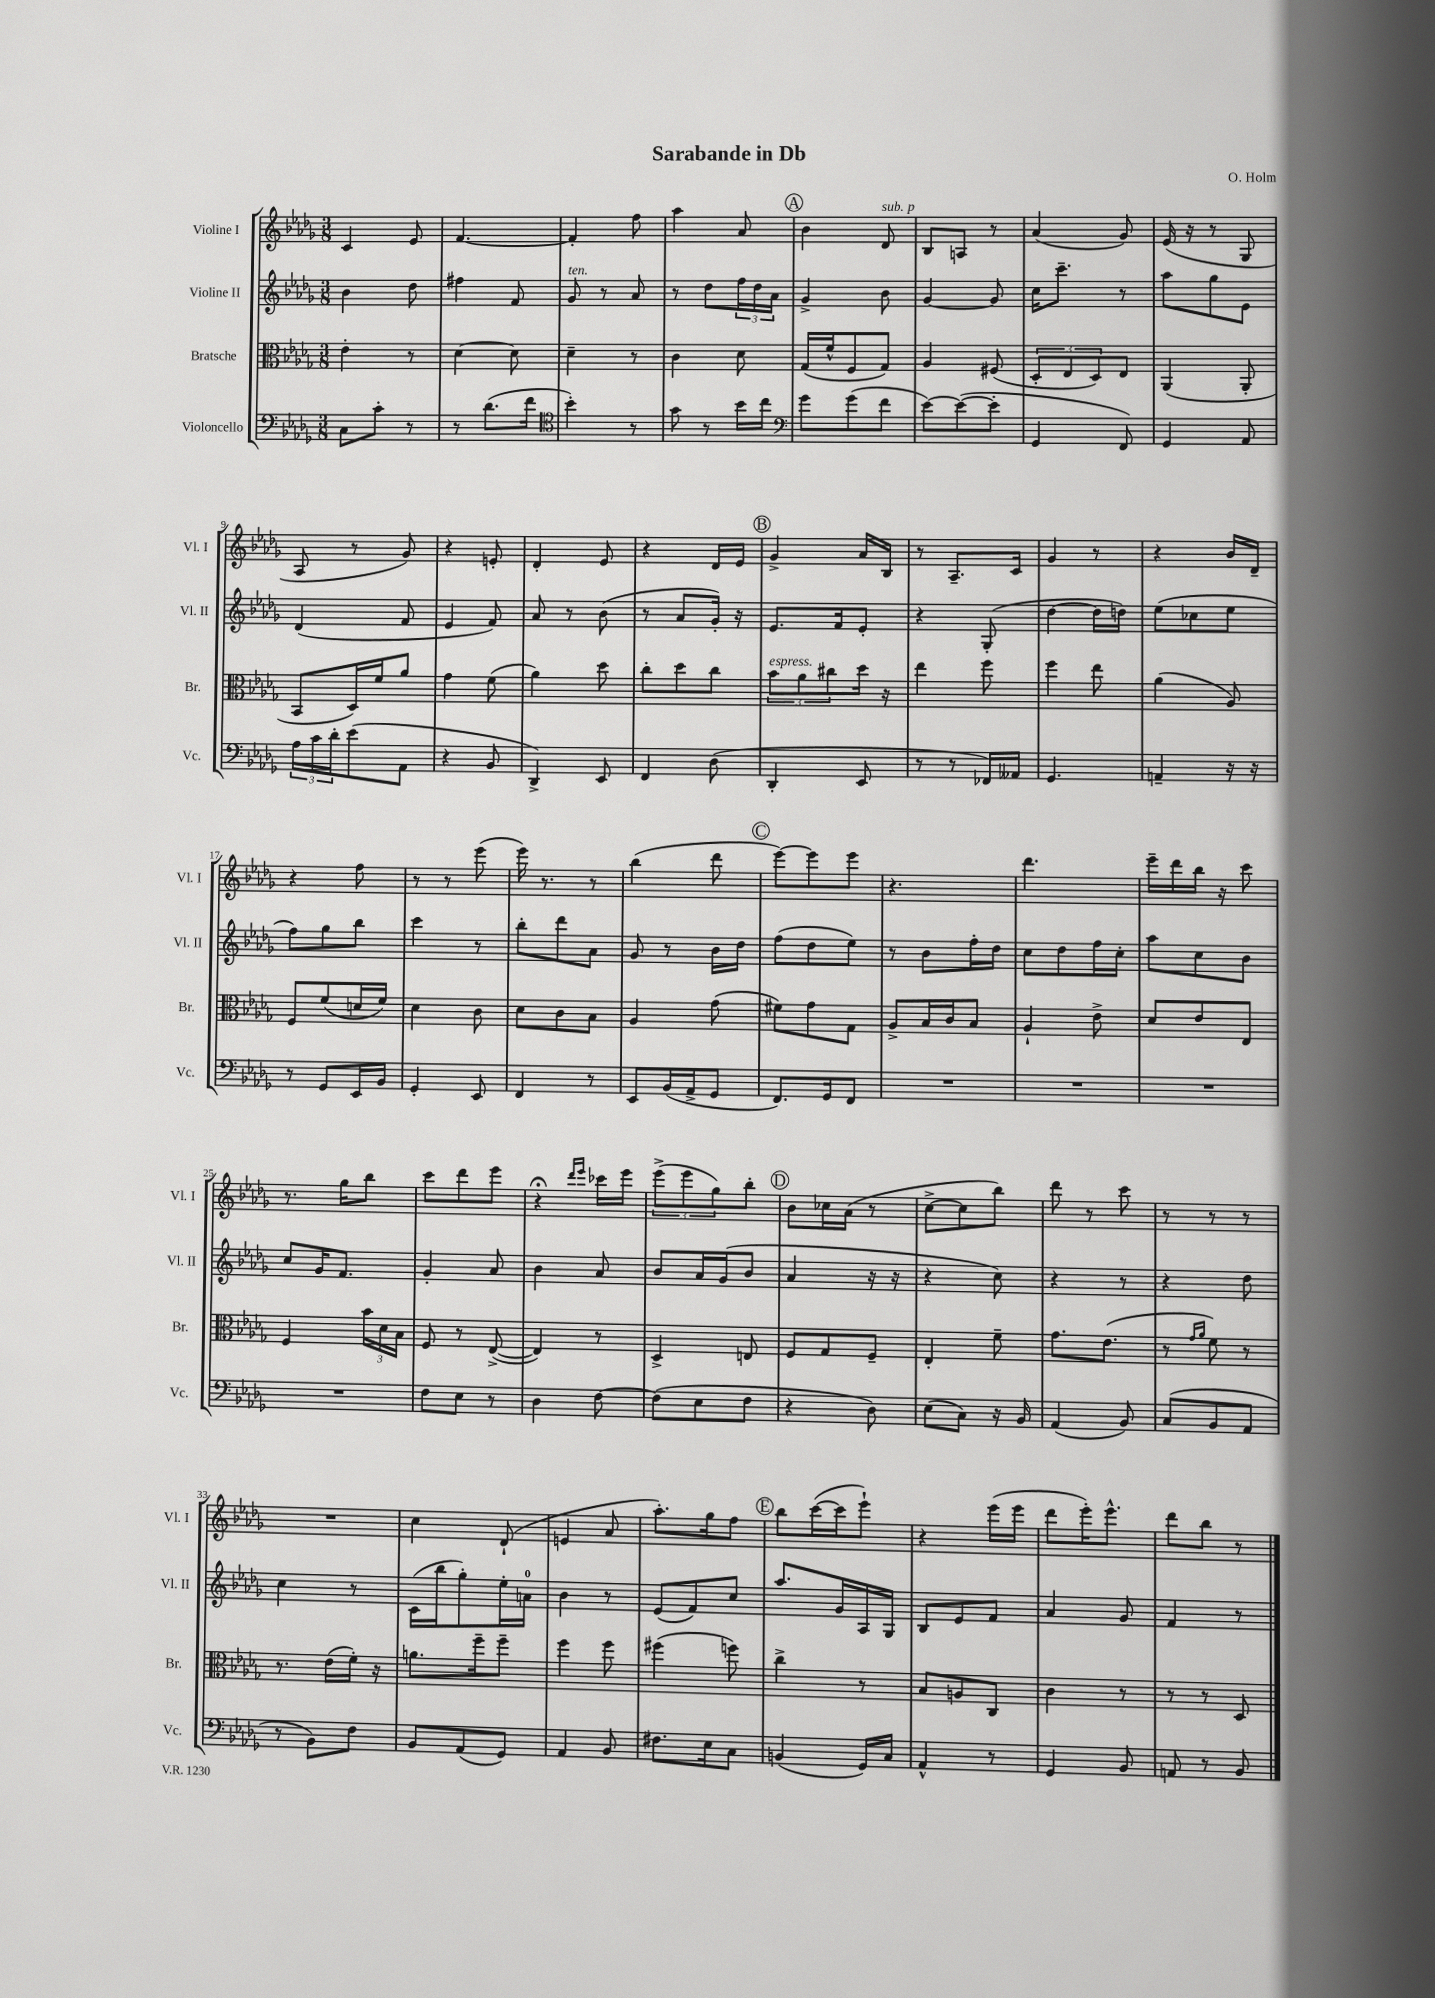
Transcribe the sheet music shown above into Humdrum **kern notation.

**kern	**kern	**kern	**kern
*staff4	*staff3	*staff2	*staff1
*clefF4	*clefC3	*clefG2	*clefG2
*k[b-e-a-d-g-]	*k[b-e-a-d-g-]	*k[b-e-a-d-g-]	*k[b-e-a-d-g-]
*M3/8	*M3/8	*M3/8	*M3/8
8C	4e-'	4b-	4c
8c'	.	.	.
8r	8r	8dd-	8e-
=	=	=	=
8r	[4d-	4ff#	[4.f
(8.d-	.	.	.
.	8d-]	8f	.
16f	.	.	.
=	=	=	=
*clefC4	*	*	*
4b-')	4d-~	8g-	4f']
.	.	8r	.
8r	8r	8a-	8ff
=	=	=	=
8g-	4c	8r	4aa-
8r	.	8dd-	.
16b-	8d-	24ff	8a-
.	.	24dd-	.
16cc	.	.	.
.	.	24a-	.
=	=	=	=
*clefF4	*	*	*
8g-	(16G-	4g-^	4b-
.	16f^^	.	.
(8g-	8F	.	.
8f	8G-)	8b-	8d-
=	=	=	=
[8e-)	4A-	[4g-	8B-
(8e-_	.	.	8A
8e-']	(8F#	8g-]	8r
=	=	=	=
4GG-	12D-'	16cc	(4a-
.	.	8.ccc~	.
.	12E-	.	.
.	12D-)	.	.
8FF)	8E-	8r	8g-)
=	=	=	=
4GG-	(4AA-	8aa-	(16e-
.	.	.	16r
.	.	8gg-	8r
8AA-	8AA-'	8e-	8G-
=	=	=	=
24A-	8BB-	(4d-	8A-
24c	.	.	.
24d-'	.	.	.
(8e-	16D-)	.	8r
.	16f	.	.
8AA-	8a-	8f	8g-)
=	=	=	=
4r	4g-	4e-	4r
8BB-	(8f	8f)	8e'
=	=	=	=
4DD-^)	4a-)	8a-	4d-'
.	.	8r	.
8EE-	8dd-	(8b-	8e-
=	=	=	=
4FF	8cc'	8r	4r
.	8dd-	8a-	.
(8D-	8cc	16g-')	16d-
.	.	16r	16e-
=	=	=	=
4DD-'	12b-	8.e-	4g-^
.	12a-	.	.
.	12cc#	.	.
.	.	16f	.
8EE-	16dd-	8e-'	16a-
.	16r	.	16B-
=	=	=	=
8r	4ee-	4r	8r
8r	.	.	8.A-~
16FF-)	8ff	(8G-'	.
16AA--	.	.	16c
=	=	=	=
4.GG-	4ff	[4dd-	4g-
.	8ee-	16dd-]	8r
.	.	16dd)	.
=	=	=	=
4AA~	(4a-	(8ee-	4r
.	.	8cc-	.
16r	8A-)	8ee-	16b-
16r	.	.	16d-~
=	=	=	=
8r	8F	8ff)	4r
8GG-	(8f	8gg-	.
16EE-	16d	8bb-	8ff
16BB-	16f)	.	.
=	=	=	=
4GG-'	4d-	4ccc	8r
.	.	.	8r
8EE-	8c	8r	(8eee-
=	=	=	=
4FF	8d-	8bb-'	16eee-)
.	.	.	8.r
.	8c	8ddd-	.
8r	8B-	8a-	8r
=	=	=	=
8EE-	4A-	8g-	(4bb-
(16BB-	.	8r	.
16AA-^	.	.	.
8GG-	(8g-	16b-	8ddd-
.	.	16dd-	.
=	=	=	=
8.FF)	8f#)	(8ff	[8eee-)
.	8g-	8dd-	8eee-]
16GG-	.	.	.
8FF	8G-	8ee-)	8eee-
=	=	=	=
4.r	8A-^	8r	4.r
.	16B-	8b-	.
.	16c	.	.
.	8B-	16ff'	.
.	.	16dd-	.
=	=	=	=
4.r	4A-`	8cc	4.ddd-
.	.	8dd-	.
.	8e-^	16ff	.
.	.	16cc'	.
=	=	=	=
4.r	8d-	8aa-	16eee-~
.	.	.	16ddd-
.	8e-	8cc	16bb-
.	.	.	16r
.	8E-	8b-	8ccc
=	=	=	=
4.r	4F	8cc	8.r
.	.	16g-	.
.	.	8.f	16gg-
.	24b-	.	8bb-
.	24d-	.	.
.	24B-	.	.
=	=	=	=
8F	8F	4g-'	8ccc
8E-	8r	.	8ddd-
8r	([8E-^	8a-	8eee-
=	=	=	=
4D-	4E-])	4b-	4r;
.	.	.	16qqddd-
.	.	.	16qqeee-
[8F	8r	8a-	16ccc-
.	.	.	16eee-
=	=	=	=
(8F]	4D-^	8b-	(12eee-^
.	.	.	12eee-
8E-	.	16a-	.
.	.	.	12gg-)
.	.	(16g-	.
8F	8E	8b-	8bb-'
=	=	=	=
4r	8F	4a-	8b-
.	8G-	.	16cc-
.	.	.	(16a-
8D-)	8F~	16r	8r
.	.	16r	.
=	=	=	=
(8E-	4E-'	4r	[8cc^
8C)	.	.	8cc]
16r	8f~	8cc)	8bb-)
16BB-	.	.	.
=	=	=	=
(4AA-	8.g-	4r	8ddd-
.	.	.	8r
.	(8.e-	.	.
8BB-)	.	8r	8ccc
=	=	=	=
(8C	8r	4r	8r
.	16qqg-	.	.
.	16qqa-	.	.
8BB-	8f)	.	8r
8AA-	8r	8dd-	8r
=	=	=	=
8r	8.r	4cc	4.r
8BB-)	.	.	.
.	(16e-	.	.
8F	16f')	8r	.
.	16r	.	.
=	=	=	=
8BB-	8.a	(16c	4cc
.	.	16bb-	.
(8AA-	.	8gg-')	.
.	16ff~	.	.
8GG-)	8ff~	16ee-'	(8d-`
.	.	16a	.
=	=	=	=
4AA-	4ff	4b-	4e
8BB-	8ff	8r	8a-
=	=	=	=
8.F#	(4ff#	(8e-	8.aa-')
.	.	8f)	.
16E-	.	.	16gg-
8C	8ff)	8cc	8ff
=	=	=	=
(4BB	4cc^	8.aa-	8bb-
.	.	.	([16ccc
.	.	16g-	16ccc]
16GG-)	8r	16A-	8eee-`)
16C	.	16G-	.
=	=	=	=
4AA-^^	8B-	8B-	4r
.	8A	8e-	.
8r	8C	8f	(16eee-
.	.	.	16eee-
=	=	=	=
4GG-	4c	4a-	8ddd-
.	.	.	16eee-')
.	.	.	8.eee-^^
8BB-	8r	8g-	.
=	=	=	=
8AA	8r	4f	8ddd-
8r	8r	.	8bb-
8BB-	8D-	8r	8r
==	==	==	==
*-	*-	*-	*-
